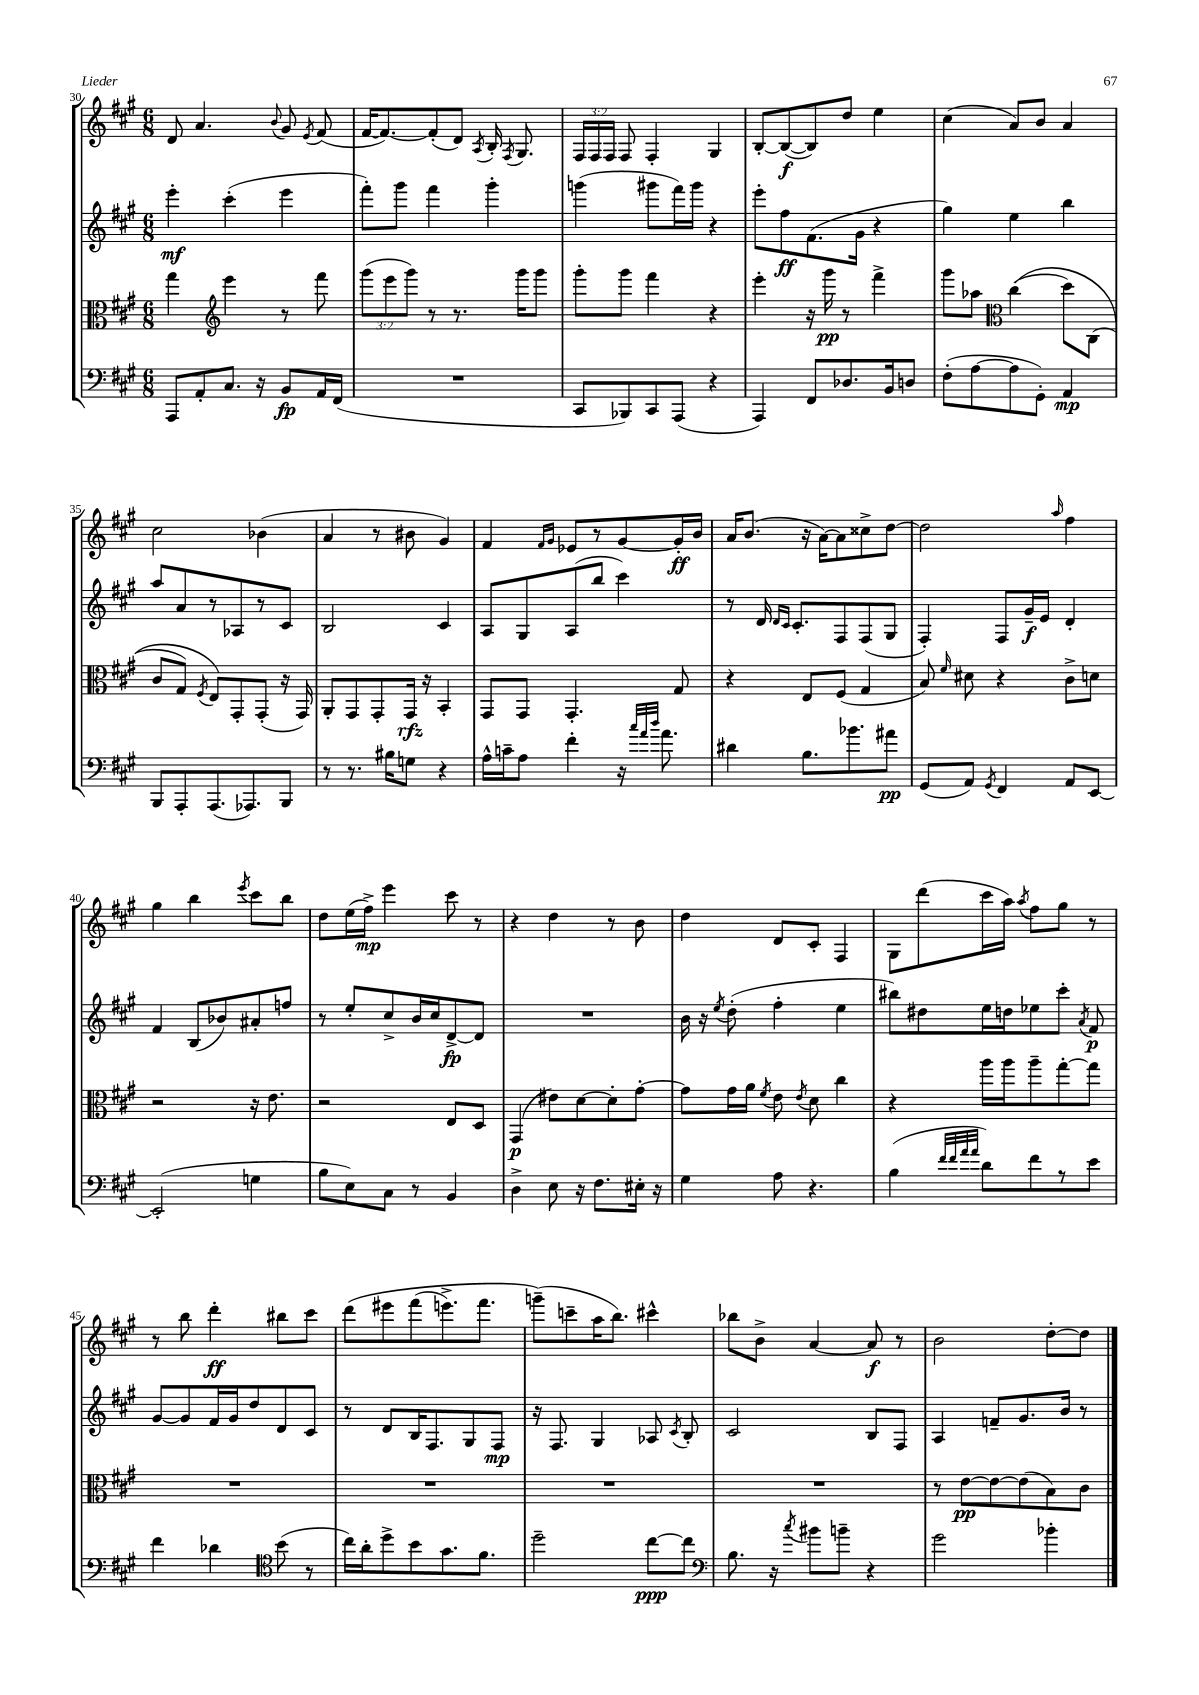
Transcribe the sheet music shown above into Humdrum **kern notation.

**kern	**kern	**kern	**kern
*staff4	*staff3	*staff2	*staff1
*clefF4	*clefC3	*clefG2	*clefG2
*k[f#c#g#]	*k[f#c#g#]	*k[f#c#g#]	*k[f#c#g#]
*M6/8	*M6/8	*M6/8	*M6/8
8AAA/L	4gg#\	4eee'\	8d/
8AA'/	.	.	4.a/
*	*clefG2	*	*
8.C#/J	4eee\	(4ccc#'\	.
16r	.	.	.
.	.	.	8qqb/
8BB/L	8r	4eee\	8g#/
.	.	.	8qe/
16AA/L	8fff#\	.	(8f#/
(16FF#/JJ	.	.	.
=	=	=	=
2.r	(12ggg#\L	8fff#'\L)	[16f#/LK
.	.	.	8.f#/_)
.	12eee\	.	.
.	.	8ggg#\J	.
.	12ggg#\J)	.	.
.	8r	4fff#\	(8f#'/]
.	8.r	.	8d/J)
.	.	.	8qA/
.	.	4ggg#'\	16B'/
.	.	.	8qF#/
.	16ggg#\LK	.	8.G#/
.	8ggg#\J	.	.
=	=	=	=
8CC#/L	8ggg#'\L	(4ggg\	24F#/LL
.	.	.	24F#/
.	.	.	24F#/JJ
8BBB-/)	8ggg#\J	.	8F#/
8CC#/	4fff#\	8ggg#\L	4F#'/
(8AAA/J	.	16fff#\L)	.
.	.	16ggg#\JJ	.
4r	4r	4r	4G#/
=	=	=	=
4AAA/)	4eee'\	8eee'\L	[8B'/L
.	.	8ff#\	(8B/_
8FF#/L	16r	(8.f#\	8B/])
.	16ggg#\	.	.
8.D-/	8r	.	8dd/J
.	.	16g#\Jk	.
.	4fff#^\	4r	4ee\
16BB/k	.	.	.
8D/J	.	.	.
=	=	=	=
(8F#'\L	8ggg#\L	4gg#\)	(4cc#\
[8A\	8aa-\J	.	.
*	*clefC3	*	*
8A\]	&((4cc#\	4ee\	8a/L)
8GG#'\J)	.	.	8b/J
4AA/	8dd\L)	4bb\	4a/
.	(8C#\J	.	.
=	=	=	=
8BBB/L	8c#/L	8aa/L	2cc#\
8AAA'/	8G#/J)	8a/	.
.	8qF#/	.	.
(8.AAA/	8E/L&)	8r	.
.	8GG#'/	8A-/	.
8.AAA-/)	.	.	.
.	(8GG#'/J	8r	(4b-\
8BBB/J	16r	8c#/J	.
.	16GG#/)	.	.
=	=	=	=
8r	8AA'/L	2B/	4a/
8.r	8GG#/	.	.
.	8GG#'/	.	8r
16B#\LK	.	.	.
8G\J	16GG#/Jk	.	8b#\
.	16r	.	.
4r	4BB'/	4c#/	4g#/)
=	=	=	=
16A^^\LL	8GG#/L	8A/L	4f#/
16c~\J	.	.	.
8A\J	8GG#/J	8G#/	.
.	.	.	16qqf#/LL
.	.	.	16qqg#/JJ
4f#'\	4.GG#'/	(8A/	8e-/L
.	.	8bb/J	8r
16r	.	4ccc#\)	[8g#/
32qqcc#/LLL	.	.	.
32qqa/	.	.	.
32qqdd/JJJ	.	.	.
8.a\	.	.	.
.	8G#/	.	16g#'/]L
.	.	.	16b/JJ
=	=	=	=
4d#\	4r	8r	16a/LK
.	.	.	(8.b/J
.	.	16d/	.
.	.	16qqd/LL	.
.	.	16qqc#/JJ	.
.	.	8.c#'/L	.
8.B\L	8E/L	.	16r
.	.	.	[16a\LK)
.	(8F#/J	8F#/	8a\]
8.b-\	.	.	.
.	4G#/	(8F#/	8cc##^\
8a#\J	.	8G#/J	[8dd\J
=	=	=	=
(8GG#/L	8B/)	4F#'/)	2dd\]
.	16qqf#/	.	.
8AA/J)	8d#\	.	.
8qGG#/	.	.	.
4FF#/	4r	8F#/L	.
.	.	16g#~/L	.
.	.	16e/JJ	.
.	.	.	16qqaa/
8AA/L	8c#^\L	4d'/	4ff#\
[8EE/J	8d\J	.	.
=	=	=	=
(2EE'/]	2r	4f#/	4gg#\
.	.	(8B/L	4bb\
.	.	8b-/)	.
.	.	.	8qeee/
4G\	16r	8a#'/	8ccc#\L
.	8.e\	.	.
.	.	8ff/J	8bb\J
=	=	=	=
8B\L	2r	8r	8dd\L
8E\)	.	8ee'/L	(16ee\L
.	.	.	16ff#^\JJ)
8C#\J	.	8cc#^/	4eee\
8r	.	16b/L	.
.	.	16cc#/J	.
4BB/	8E/L	[8d^/	8ccc#\
.	8D/J	8d/]J	8r
=	=	=	=
4D^\	(4GG#/	2.r	4r
8E\	8e#\L)	.	4dd\
16r	[8d\	.	.
8.F#\L	.	.	.
.	8d'\]	.	8r
16E#'\Jk	[8g#'\J	.	8b\
16r	.	.	.
=	=	=	=
4G#\	8g#\]L	16b\	4dd\
.	.	16r	.
.	.	8qee/	.
.	16g#\L	(8dd'\	.
.	16a\JJ	.	.
.	8qf#/	.	.
8A\	8e\	4ff#'\	8d/L
.	8qe/	.	.
4.r	8d\	.	8c#'/J
.	4cc#\	4ee\	4F#/
=	=	=	=
(4B\	4r	8bb#\L)	8G#\L
.	.	8dd#\	(8ddd\
32qqf#/LLL	.	.	.
32qqf#/	.	.	.
32qqa/	.	.	.
32qqa/JJJ	.	.	.
8d\L)	16aa\LL	16ee\L	16ccc#\L
.	16aa\J	16dd\J	16aa\JJ)
.	.	.	8qaa/
8f#\	8aa~\	8ee-\	8ff#\L
8r	[8gg#'\	8ccc#'\J	8gg#\J
.	.	8qa/	.
8e\J	8gg#\]J	8f#/	8r
=	=	=	=
4f#\	2.r	[8g#/L	8r
.	.	8g#/]	8bb\
4d-\	.	16f#/L	4ddd'\
.	.	16g#/J	.
.	.	8dd/	.
*clefC4	*	*	*
(8b\	.	8d/	8bb#\L
8r	.	8c#/J	8ccc#\J
=	=	=	=
16cc#\LL)	2.r	8r	&(8ddd\L
16a'\J	.	.	.
8dd^\	.	8d/L	8eee#\
8b\	.	16B/K	(8fff#\
.	.	8.F#/	.
8.g#\	.	.	8.eee^\)
.	.	8G#/	.
8.f#\J	.	.	8.fff#\J
.	.	8F#/J	.
=	=	=	=
2dd~\	2.r	16r	(8ggg~\L&)
.	.	8.F#/	.
.	.	.	8ccc~\
.	.	4G#/	16aa\K
.	.	.	8.bb\J)
[8cc#\L	.	8A-/	4ccc#^^\
.	.	8qc#/	.
8cc#\]J	.	8B'/	.
=	=	=	=
*clefF4	*	*	*
8.B\	2.r	2c#/	8bb-\L
.	.	.	8b^\J
16r	.	.	.
8qcc#/	.	.	.
8b#\L	.	.	[4a/
8b~\J	.	.	.
4r	.	8B/L	8a/]
.	.	8F#/J	8r
=	=	=	=
2g#\	8r	4A/	2b\
.	[8e\L	.	.
.	8e\_	8f~/L	.
.	(8e\]	8.g#/	.
4b-'\	8B\)	.	[8dd'\L
.	.	16b/Jk	.
.	8c#\J	8r	8dd\]J
==	==	==	==
*-	*-	*-	*-
